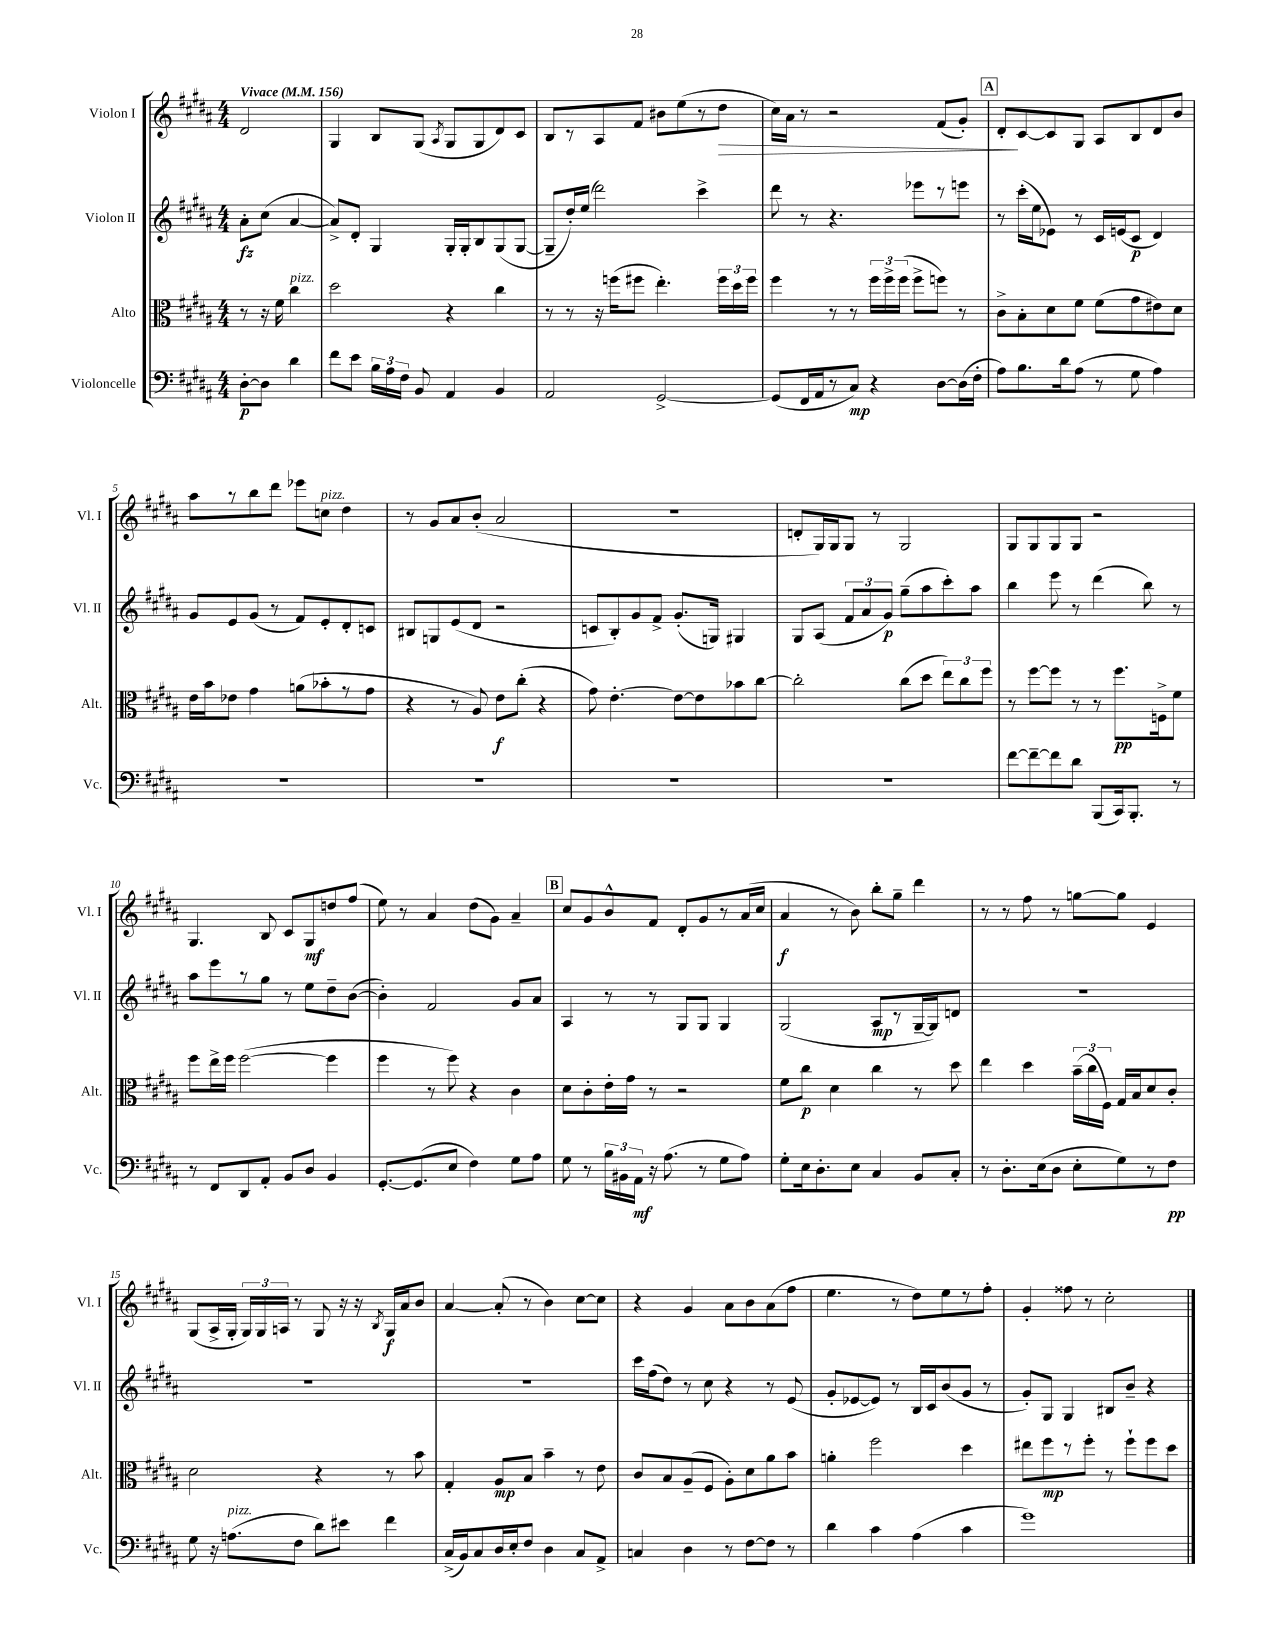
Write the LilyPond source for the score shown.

<<
\new StaffGroup <<
\new Staff = "s0" \with { instrumentName = "Violon I" shortInstrumentName = "Vl. I" } {
    \clef treble \key b \major \numericTimeSignature \time 4/4 \partial 2 \tempo "Vivace" 4 = 156
    \autoBeamOff dis'2 |
    gis4 b8[ gis8]( \acciaccatura { ais8 } gis8[ gis8 dis'8) cis'8] |
    b8[ r8 ais8 fis'8] bis'8[ e''8( r8 dis''8]\> |
    cis''16[) ais'16] r8 r2 fis'8[( gis'8]-.) |
    \mark \markup { \box "A" } dis'8[-.\! cis'8~ cis'8 gis8] ais8[ b8 dis'8 b'8] |
    ais''8[ r8 b''8 dis'''8] ees'''8[ c''8]^\markup { \italic "pizz." } dis''4 |
    r8 gis'8[ ais'8 b'8]-.( ais'2 |
    R1 |
    d'8[-. gis16) gis16 gis8] r8 gis2 |
    gis8[ gis8 gis8 gis8] r2 |
    gis4. b8 cis'8[ gis8\mf d''8 fis''8]( |
    e''8) r8 ais'4 dis''8[( gis'8]) ais'4-- |
    \mark \markup { \box "B" } cis''8[ gis'8 b'8-^ fis'8] dis'8[-. gis'8 r8 ais'16( cis''16] |
    ais'4\f r8 b'8) b''8[-. gis''8]-- dis'''4 |
    r8 r8 fis''8 r8 g''8[~ g''8] e'4 |
    gis8[( ais16-> gis16]-. \tuplet 3/2 { gis16[) gis16 a16] } r8 gis8 r16 r16 \acciaccatura { b8 } gis16[\f ais'16 b'8] |
    ais'4~ ais'8-.( r8 b'4) cis''8[~ cis''8] |
    r4 gis'4 ais'8[ b'8 ais'8( fis''8] |
    e''4. r8 dis''8[) e''8 r8 fis''8]-. |
    gis'4-. fisis''8 r8 cis''2-. \bar "|." |
}
\new Staff = "s1" \with { instrumentName = "Violon II" shortInstrumentName = "Vl. II" } {
    \clef treble \key b \major \numericTimeSignature \time 4/4 \partial 2
    \autoBeamOff ais'8[-.\fz cis''8]( ais'4~ |
    ais'8[->) dis'8]-. gis4 gis16[-. gis16-. b8 gis8( gis8]~ |
    gis8[-- dis''16-.) e''16]( dis'''2) cis'''4-> |
    dis'''8 r8 r4. ees'''8[ r8 e'''8] |
    \mark \markup { \box "A" } r8 cis'''16[-.( e''16 ees'8]) r8 cis'16[ e'16( cis'8]\p dis'4) |
    gis'8[ e'8 gis'8]( r8 fis'8[) e'8-. dis'8-. c'8] |
    bis8[ g8 e'8( dis'8] r2 |
    c'8[ b8-.) gis'8 fis'8]-> gis'8.[-.( g16]) gis4 |
    gis8[ ais8]( \tuplet 3/2 { fis'8[ ais'8 gis'8]\p) } gis''8[--( ais''8 cis'''8-.) ais''8] |
    b''4 e'''8 r8 dis'''4( b''8) r8 |
    ais''8[ e'''8 r8 gis''8] r8 e''8[ dis''8-- b'8]~( |
    b'4-.) fis'2 gis'8[ ais'8] |
    \mark \markup { \box "B" } ais4 r8 r8 gis8[ gis8] gis4 |
    gis2( ais8[\mp r8 gis16~-- gis16) d'8] |
    R1 |
    R1 |
    R1 |
    cis'''16[ fis''16( dis''8]) r8 cis''8 r4 r8 e'8( |
    gis'8[-. ees'8~ ees'8]) r8 b16[ cis'16 b'8( gis'8] r8 |
    gis'8[-.) gis8] gis4 bis8[ b'8]-- r4 \bar "|." |
}
\new Staff = "s2" \with { instrumentName = "Alto" shortInstrumentName = "Alt." } {
    \clef alto \key b \major \numericTimeSignature \time 4/4 \partial 2
    \autoBeamOff r8 r16 fis'16 cis''4^\markup { \italic "pizz." } |
    dis''2 r4 cis''4 |
    r8 r8 r16 f''16[( fis''8] e''4.-.) \tuplet 3/2 { fis''16[ dis''16 fis''16] } |
    fis''4 r8 r8 \tuplet 3/2 { fis''16[ fis''16-> fis''16]( } fis''8[-> f''8]) r8 |
    \mark \markup { \box "A" } cis'8[-> b8-. dis'8 fis'8] fis'8[( gis'8 eis'8) dis'8] |
    e'16[ b'16 ees'8] gis'4 a'8[( bes'8-. r8 gis'8] |
    r4 r8 ais8) e'8[\f cis''8]-.( r4 |
    gis'8) e'4.~-. e'8[~ e'8 bes'8 cis''8]~ |
    cis''2-. cis''8[( dis''8] \tuplet 3/2 { e''8[) cis''8 fis''8] } |
    r8 fis''8[~ fis''8] r8 r8 fis''8.[\pp f16-> fis'8] |
    fis''8[ e''16-> fis''16] fis''2~( fis''4 |
    fis''4 r8 fis''8) r4 cis'4 |
    \mark \markup { \box "B" } dis'8[ cis'8-. e'16-. gis'16] r8 r2 |
    fis'8[ cis''8]\p dis'4 cis''4 r8 dis''8 |
    e''4 dis''4 \tuplet 3/2 { b'16[--( cis''16 fis16]) } gis16[ b16 dis'8 cis'8]-. |
    dis'2 r4 r8 b'8 |
    gis4-. ais8[\mp b8] b'4-- r8 e'8 |
    cis'8[ b8 ais8--( fis8] ais8[-.) dis'8 ais'8 b'8] |
    a'4-. fis''2 dis''4 |
    eis''8[ fis''8\mp r8 fis''8]-. r8 fis''8[-! fis''8 dis''8] \bar "|." |
}
\new Staff = "s3" \with { instrumentName = "Violoncelle" shortInstrumentName = "Vc." } {
    \clef bass \key b \major \numericTimeSignature \time 4/4 \partial 2
    \autoBeamOff dis8[~-.\p dis8] dis'4 |
    fis'8[ e'8] \tuplet 3/2 { b16[ ais16 fis16] } b,8 ais,4 b,4 |
    ais,2 gis,2~-> |
    gis,8[( fis,16 ais,16 r8 cis8]\mp) r4 dis8[~ dis16( fis16]-. |
    \mark \markup { \box "A" } ais8[) b8. dis'16 ais8]( r8 gis8 ais4) |
    R1 |
    R1 |
    R1 |
    R1 |
    fis'8[~ fis'8~-- fis'8 dis'8] b,,8[( cis,16) b,,8.]-. r8 |
    r8 fis,8[ dis,8 ais,8]-. b,8[ dis8] b,4 |
    gis,8.[~-. gis,8.( e8] fis4) gis8[ ais8] |
    \mark \markup { \box "B" } gis8 r8 \tuplet 3/2 { b16[ bis,16 ais,16]\mf } r16 ais8.( r8 gis8[ ais8]) |
    gis8[-. e16 dis8.-. e8] cis4 b,8[ cis8]-. |
    r8 dis8.[-. e16( dis8] e8[-. gis8) r8 fis8]\pp |
    gis8 r16 a8.[^\markup { \italic "pizz." }( fis8] dis'8[) eis'8] fis'4 |
    cis16[->( b,16) cis8 dis16 e16-. fis8] dis4 cis8[ ais,8]-> |
    c4 dis4 r8 fis8[~ fis8] r8 |
    dis'4 cis'4 ais4( cis'4 |
    gis'1) \bar "|." |
}
>>
>>
